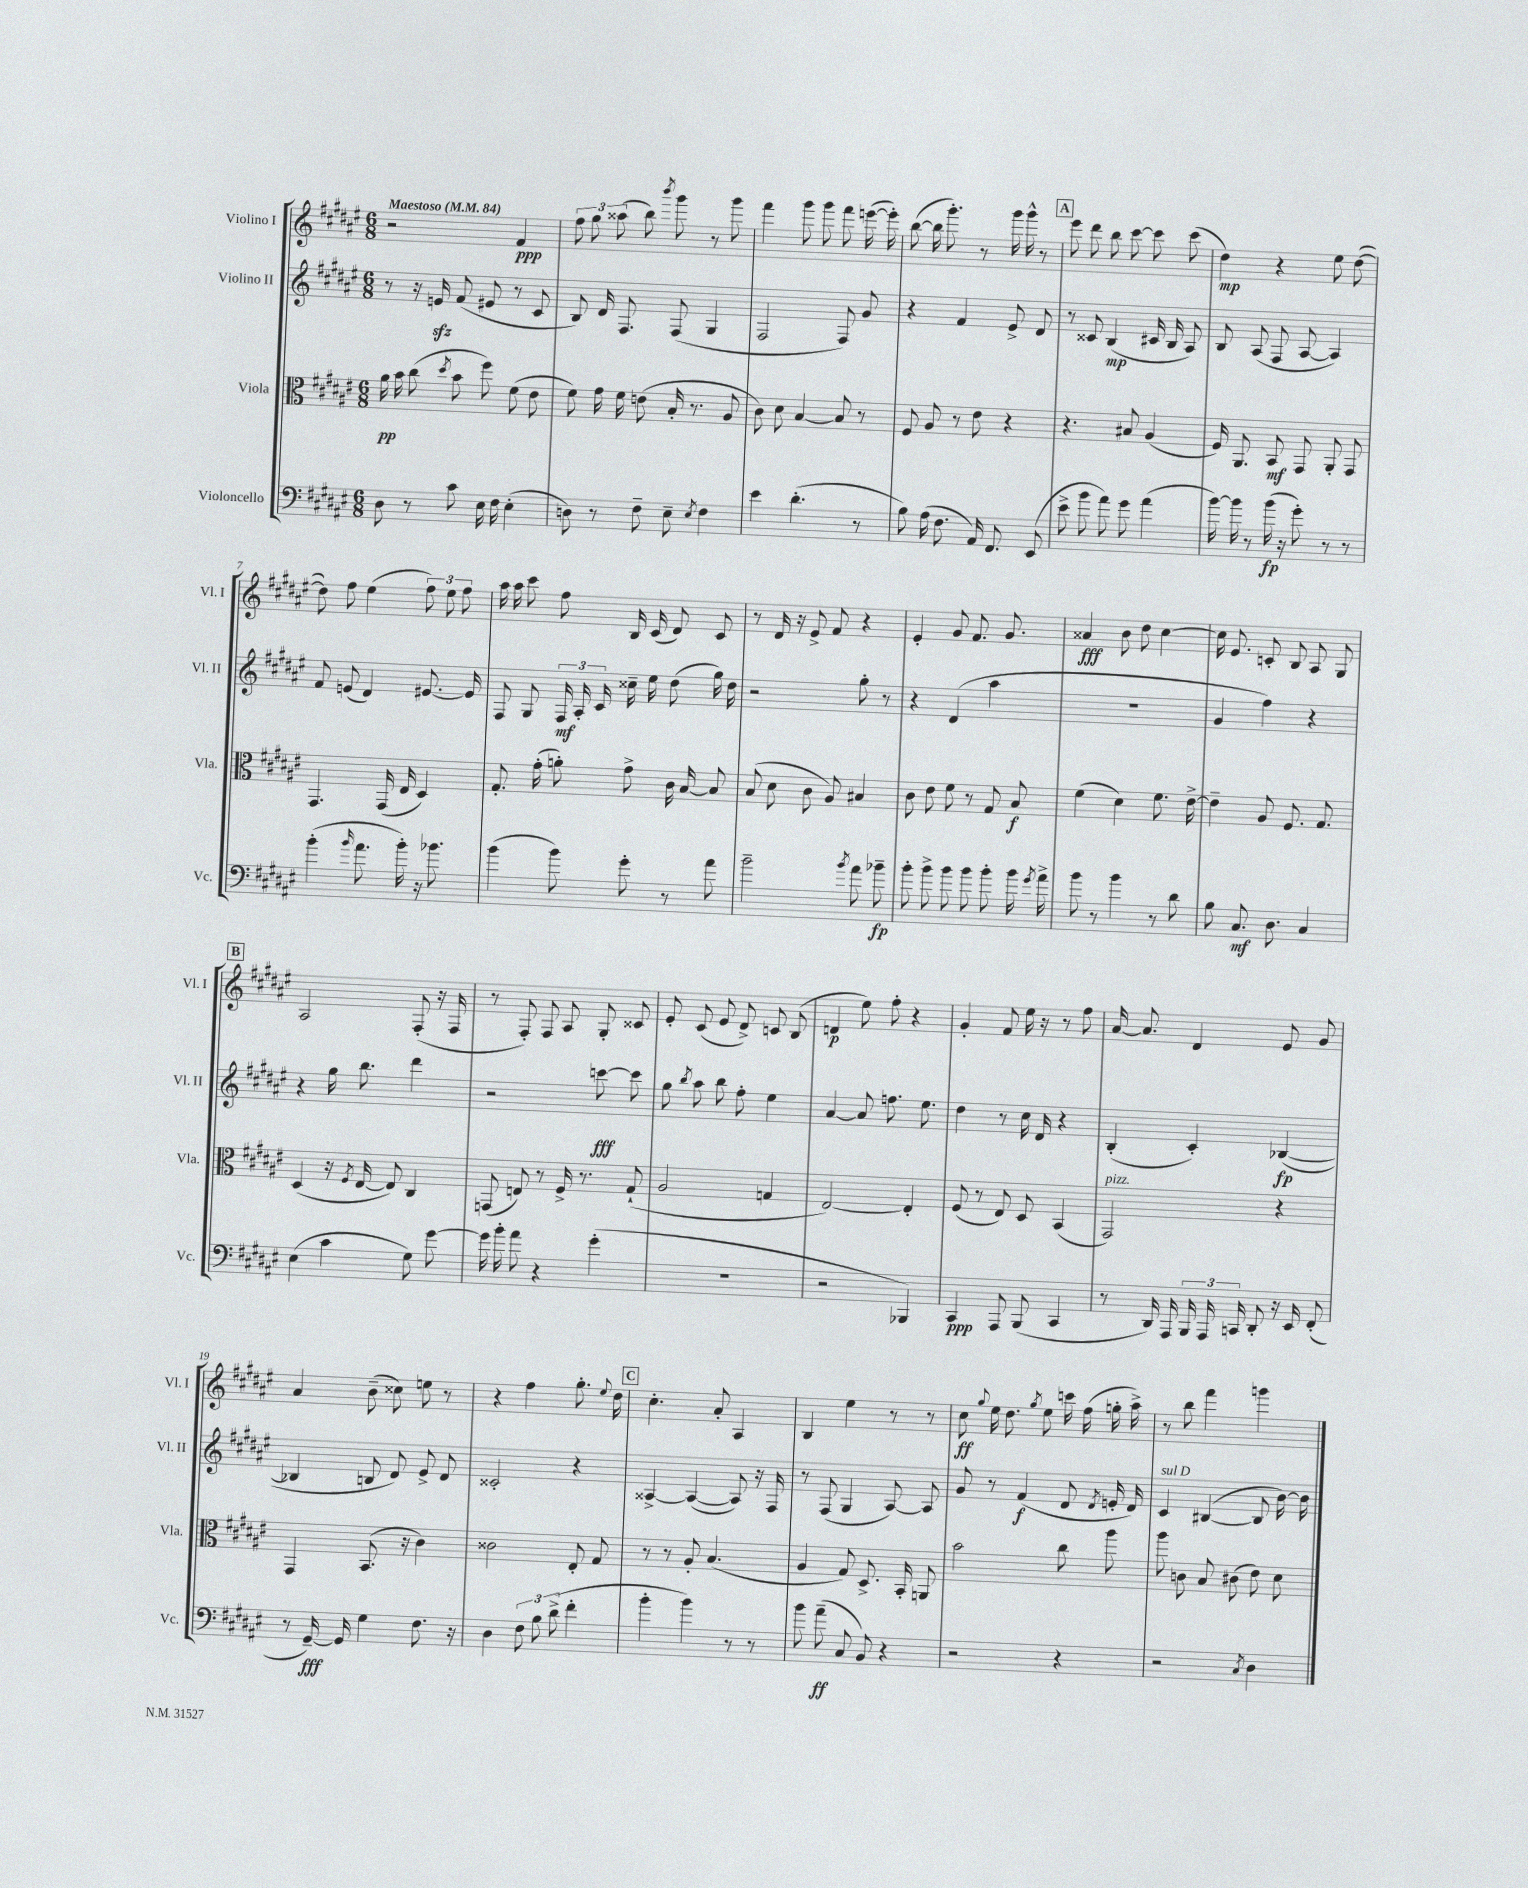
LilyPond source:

<<
\new StaffGroup <<
\new Staff = "s0" \with { instrumentName = "Violino I" shortInstrumentName = "Vl. I" } {
    \clef treble \key fis \major \numericTimeSignature \time 6/8 \tempo "Maestoso" 4 = 84
    \autoBeamOff r2 fis'4\ppp |
    \tuplet 3/2 { fis''8 gis''8 aisis''8( } b''8) \acciaccatura { b'''8 } gis'''8 r8 gis'''8 |
    fis'''4 gis'''8 gis'''8 fis'''8 e'''16~( e'''16-.) |
    b''8~( b''16 gis'''8.-.) r8 gis'''16 gis'''16-^ r8 |
    \mark \markup { \box "A" } eis'''8 dis'''8 b''8 cis'''8~ cis'''8 cis'''8( |
    dis''4\mp) r4 eis''8 dis''8~( |
    dis''8) fis''8 eis''4( \tuplet 3/2 { fis''8) eis''8 fis''8 } |
    ais''16 ais''16 cis'''8 fis''8 b16 cis'16( dis'8) cis'8 |
    r8 dis'16 r16 eis'8-> fis'8 r4 |
    eis'4-. gis'8 fis'8. gis'8. |
    aisis'4\fff b'8 dis''8 cis''4~ |
    cis''16 eis'8. c'8-. b8 ais8 gis8 |
    \mark \markup { \box "B" } ais2 fis8-.( r16 fis16 |
    r8 fis8-.) fis8 ais8 gis8-. cisis'8 |
    eis'8-. cis'8( eis'8 dis'8->) c'8 b8( |
    d'4\p eis''8) fis''8-. r4 |
    gis'4-. fis'8 eis''16 r16 r8 fis''8 |
    ais'16~ ais'8. dis'4 eis'8 gis'8 |
    ais'4 b'8--( cisis''8) e''8 r8 |
    r4 fis''4 gis''8.-. \appoggiatura { eis''8 } dis''16 |
    \mark \markup { \box "C" } cis''4.-. ais'8-. ais4 |
    b4 eis''4 r8 r8 |
    cis''8\ff \appoggiatura { gis''8 } eis''16 dis''8. \acciaccatura { gis''8 } eis''8 c'''16 fis''16( g''16-. ais''16->) |
    r8 b''8 fis'''4 g'''4 \bar "|." |
}
\new Staff = "s1" \with { instrumentName = "Violino II" shortInstrumentName = "Vl. II" } {
    \clef treble \key fis \major \numericTimeSignature \time 6/8
    \autoBeamOff r8 r16 e'16\sfz fis'8( eis'8 r8 cis'8 |
    b8) dis'16 fis8. fis8( gis4 |
    fis2 fis8) gis'8 |
    r4 fis'4 eis'8-> dis'8 |
    \mark \markup { \box "A" } r8 cisis'8 b4\mp( cis'16 b16 ais8) |
    b8 ais8( fis8 ais8~ ais4) |
    fis'8 e'8( dis'4) eis'8.~ eis'16 |
    fis8 gis8 \tuplet 3/2 { fis16\mf ais16-. cis'16 } cisis''16-- eis''16 dis''8( gis''16) dis''16 |
    r2 gis''8-. r8 |
    r4 dis'4( ais''4 |
    r2. |
    gis'4 fis''4) r4 |
    \mark \markup { \box "B" } r4 gis''16 b''8. dis'''4 |
    r2 c'''8~\fff c'''8 |
    gis''8 \acciaccatura { b''8 } ais''8 b''8 fis''8-. eis''4 |
    ais'4~ ais'8 f''8. eis''8. |
    dis''4 r8 cis''16 dis'16 r4 |
    b4-.( cis'4-.) bes4~\fp( |
    bes4 b8 dis'8) eis'8-> dis'8 |
    cisis'2-. r4 |
    \mark \markup { \box "C" } aisis4~-> aisis4~( aisis8) r16 fis16 |
    r8 fis8( gis4 ais8~) ais8 |
    gis'8 r8 fis'4\f( dis'8 \acciaccatura { dis'8 } e'16-. dis'16) |
    cis'4^\markup { \italic "sul D" } bis4~( bis8 b'16~) b'16 \bar "|." |
}
\new Staff = "s2" \with { instrumentName = "Viola" shortInstrumentName = "Vla." } {
    \clef alto \key fis \major \numericTimeSignature \time 6/8
    \autoBeamOff ais'16\pp b'16 cis''8( \acciaccatura { dis''8 } b'8 fis''8) fis'8( eis'8 |
    fis'8) gis'16 fis'16 e'8( b16-. r8. ais8 |
    cis'8) dis'8 b4~ b8 r8 |
    fis8 ais8 r8 eis'8 r4 |
    \mark \markup { \box "A" } r4. bis8 ais4( |
    fis16) ais,8. b,8\mf gis,8 ais,8-. gis,8 |
    gis,4. gis,16( eis16 dis4) |
    gis8.-. gis'16-.( a'8-.) gis'8-> cis'16 b16~ b8 |
    b8( dis'8 cis'8 ais8) bis4 |
    cis'8 eis'8 fis'8 r8 gis8 b8\f |
    fis'4( dis'4) fis'8. eis'16~-> |
    eis'4-- ais8 fis8. gis8. |
    \mark \markup { \box "B" } dis4( r16 \acciaccatura { fis8 } eis16~ eis8) cis4 |
    g,8( e8) r8 fis16-> r8. gis8-!( |
    ais2 g4 |
    eis2~) eis4-. |
    fis8( r8 eis8) dis8 b,4( |
    gis,2^\markup { \italic "pizz." }) r4 |
    gis,4 b,8.( r16 cis'4) |
    cisis'2 eis8-. gis8 |
    \mark \markup { \box "C" } r8 r8 ais8-. b4.( |
    ais4 gis8) dis8.-> b,16-. a,8 |
    b'2 cis''8 ais''8 |
    ais''8 c'8 b8 cis'8( eis'8) dis'8 \bar "|." |
}
\new Staff = "s3" \with { instrumentName = "Violoncello" shortInstrumentName = "Vc." } {
    \clef bass \key fis \major \numericTimeSignature \time 6/8
    \autoBeamOff dis8 r8 cis'8 eis16 fis16 eis4-.( |
    d8) r8 fis8-- eis8-- \acciaccatura { eis8 } fis4 |
    eis'4 dis'4.-.( r8 |
    b8) ais16( fis8. ais,16) fis,8. eis,8( |
    \mark \markup { \box "A" } eis'8-> b'8 ais'8) gis'8 ais'4( |
    b'16~) b'16 r8 b'16\fp( r16 gis'8-.) r8 r8 |
    b'4-.( \grace { b'16 } ais'8. b'16-.) r16 bes'8. |
    b'4( b'8) gis'8-. r8 ais'8 |
    b'2-- \acciaccatura { b'8 } ais'8 bes'8--\fp |
    b'8-. b'8-> b'8 b'8 b'8-. b'16 \acciaccatura { gis'8 } ais'16-> |
    b'8 r8 b'4 r8 dis'8 |
    b8 cis8.\mf dis8. cis4 |
    \mark \markup { \box "B" } eis4( cis'4 gis8) gis'8~ |
    gis'16 b'16-. ais'8 r4 gis'4-.( |
    R2. |
    r2 bes,,4) |
    cis,4\ppp ais,,8 b,,8( cis,4 |
    r8 dis,16) ais,,16 \tuplet 3/2 { b,,16 ais,,16 c,16 } dis,8-. r16 eis,16 fis,8-.( |
    r8 gis,16~--\fff) gis,16 gis4 fis8. r16 |
    dis4 \tuplet 3/2 { fis8 b8 dis'8->( } fis'4-. |
    \mark \markup { \box "C" } b'4-. b'4) r8 r8 |
    b'8 ais'8--\ff( cis8 b,8) r4 |
    r2 r4 |
    r2 \acciaccatura { cis8 } dis4 \bar "|." |
}
>>
>>
